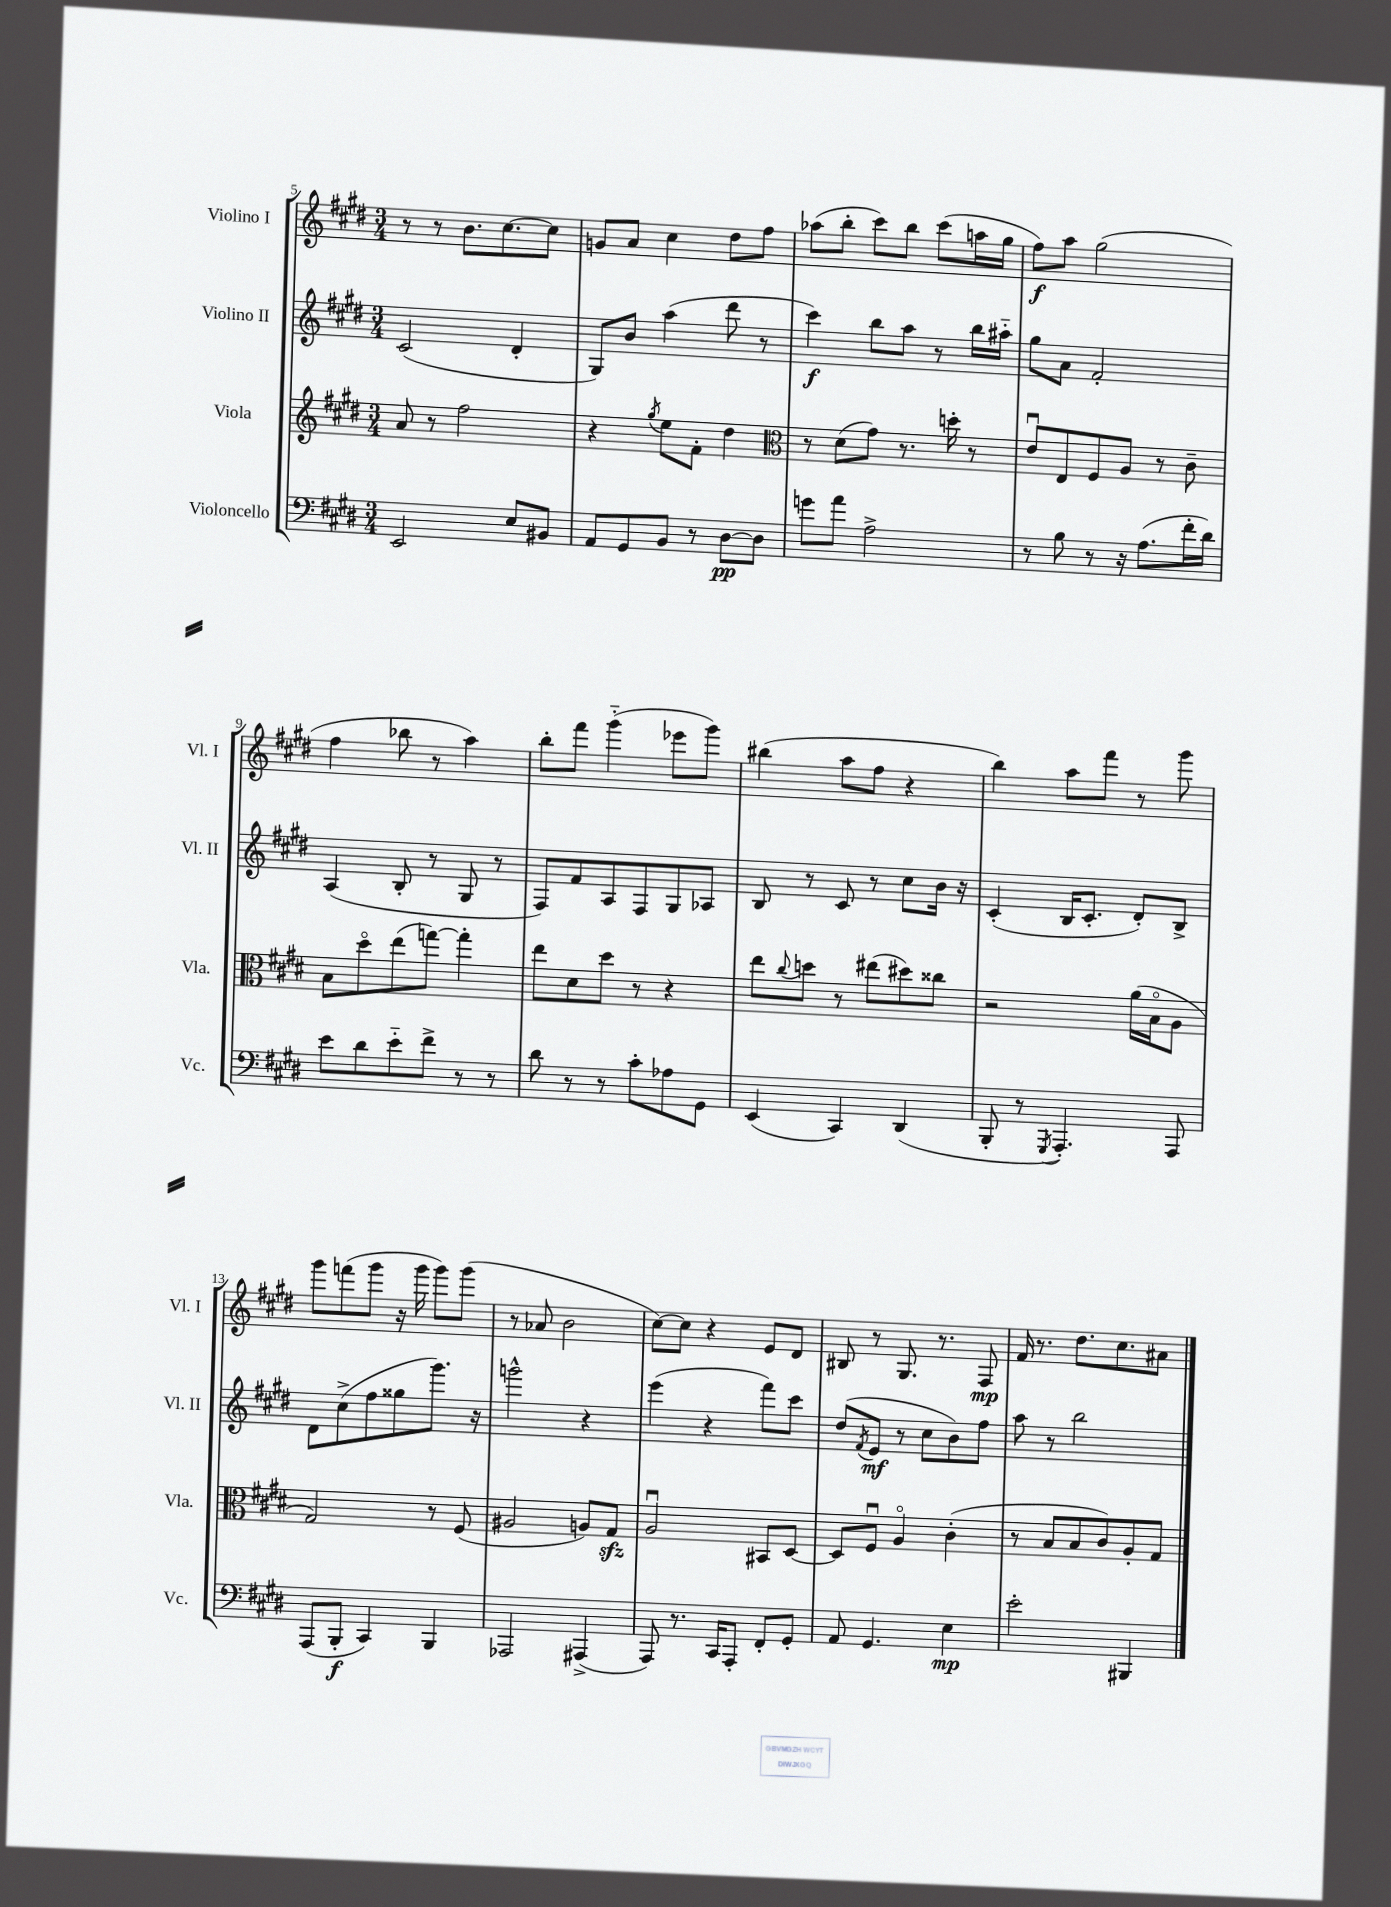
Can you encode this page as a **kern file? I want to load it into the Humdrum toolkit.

**kern	**kern	**kern	**kern
*staff4	*staff3	*staff2	*staff1
*clefF4	*clefG2	*clefG2	*clefG2
*k[f#c#g#d#]	*k[f#c#g#d#]	*k[f#c#g#d#]	*k[f#c#g#d#]
*M3/4	*M3/4	*M3/4	*M3/4
2EE	8a	(2c#	8r
.	8r	.	8r
.	2ff#	.	8.b
.	.	.	[8.cc#
8E	.	4d#'	.
8BB#	.	.	8cc#]
=	=	=	=
8AA	4r	8G#)	8g
8GG#	.	8b	8a
.	8qgg#	.	.
8BB	8ee	(4aa	4cc#
8r	8f#'	.	.
[8D#	4dd#	8ddd#	8dd#
8D#]	.	8r	8ff#
=	=	=	=
*	*clefC3	*	*
8g	8r	4ccc#)	(8aa-
8a	(8d#	.	8bb'
2A^	8g#)	8bb	8ccc#)
.	8.r	8aa	8bb
.	.	8r	(8ccc#
.	16dd'	.	.
.	8r	16bb	16aa
.	.	16aa#'~	16gg#
=	=	=	=
8r	8eu	8gg#	8ff#)
8B	8E	8a	8aa
8r	8F#	2f#'	(2gg#
16r	8A	.	.
(8.A	.	.	.
.	8r	.	.
16f#'	8c#~	.	.
16d#)	.	.	.
=	=	=	=
8e	8B	(4A	4ff#
8d#	8dd#o	.	.
8e'~	(8ee	8B'	8bb-
8f#^	[8gg)	8r	8r
8r	4gg']	8G#	4aa)
8r	.	8r	.
=	=	=	=
8d#	8ee	8F#)	8bb'
8r	8d#	8f#	8fff#
8r	8dd#	8A	(4ggg#'~
8c#'	8r	8F#	.
8A-	4r	8G#	8eee-
8GG#	.	8A-	8ggg#)
=	=	=	=
(4EE	8ee	8B	(4bb#
.	8qqcc#	.	.
.	8dd	8r	.
4CC#)	8r	8c#	8aa
.	(8ee#	8r	8ff#
(4DD#	8dd#)	8cc#	4r
.	8cc##	16b	.
.	.	16r	.
=	=	=	=
8BBB'	2r	(4c#'	4bb)
8r	.	.	.
8qGGG#	.	.	.
4.AAA')	.	16B	8aa
.	.	8.c#'	.
.	.	.	8fff#
.	(16a	8d#')	8r
.	16Bo	.	.
8AAA	8A	8B^	8ggg#
=	=	=	=
(8AAA	2G#)	8d#	8ggg#
8BBB'	.	(8cc#^	(8fff
4CC#)	.	8ff#	8ggg#
.	.	8gg##	16r
.	.	.	16ggg#
4BBB	8r	8.ggg#)	8ggg#)
.	(8F#	.	(8ggg#
.	.	16r	.
=	=	=	=
2AAA-	2A#	2ggg^^	8r
.	.	.	8a-
.	.	.	2b
(4AAA#^	8A)	4r	.
.	8G#	.	.
=	=	=	=
8AAA)	2Au	(4eee	[8cc#)
8.r	.	.	8cc#]
.	.	4r	4r
16CC#	.	.	.
8AAA'	.	.	.
8FF#'	8BB#	8fff#)	8e
8GG#'	[8D#	8ccc#	8d#
=	=	=	=
8AA	8D#]	(8dd#	8B#
.	.	8qf#	.
4.GG#	8F#u	8e	8r
.	4Ao	8r	8.G#
.	.	8cc#	.
.	.	.	8.r
4E	(4c#'	8b)	.
.	.	8ff#	8F#
=	=	=	=
2e'	8r	8aa	16f#
.	.	.	8.r
.	8B	8r	.
.	8B	2bb	8.dd#
.	8c#)	.	.
.	.	.	8.cc#
4BBB#	8A'	.	.
.	8G#	.	8a#
==	==	==	==
*-	*-	*-	*-
